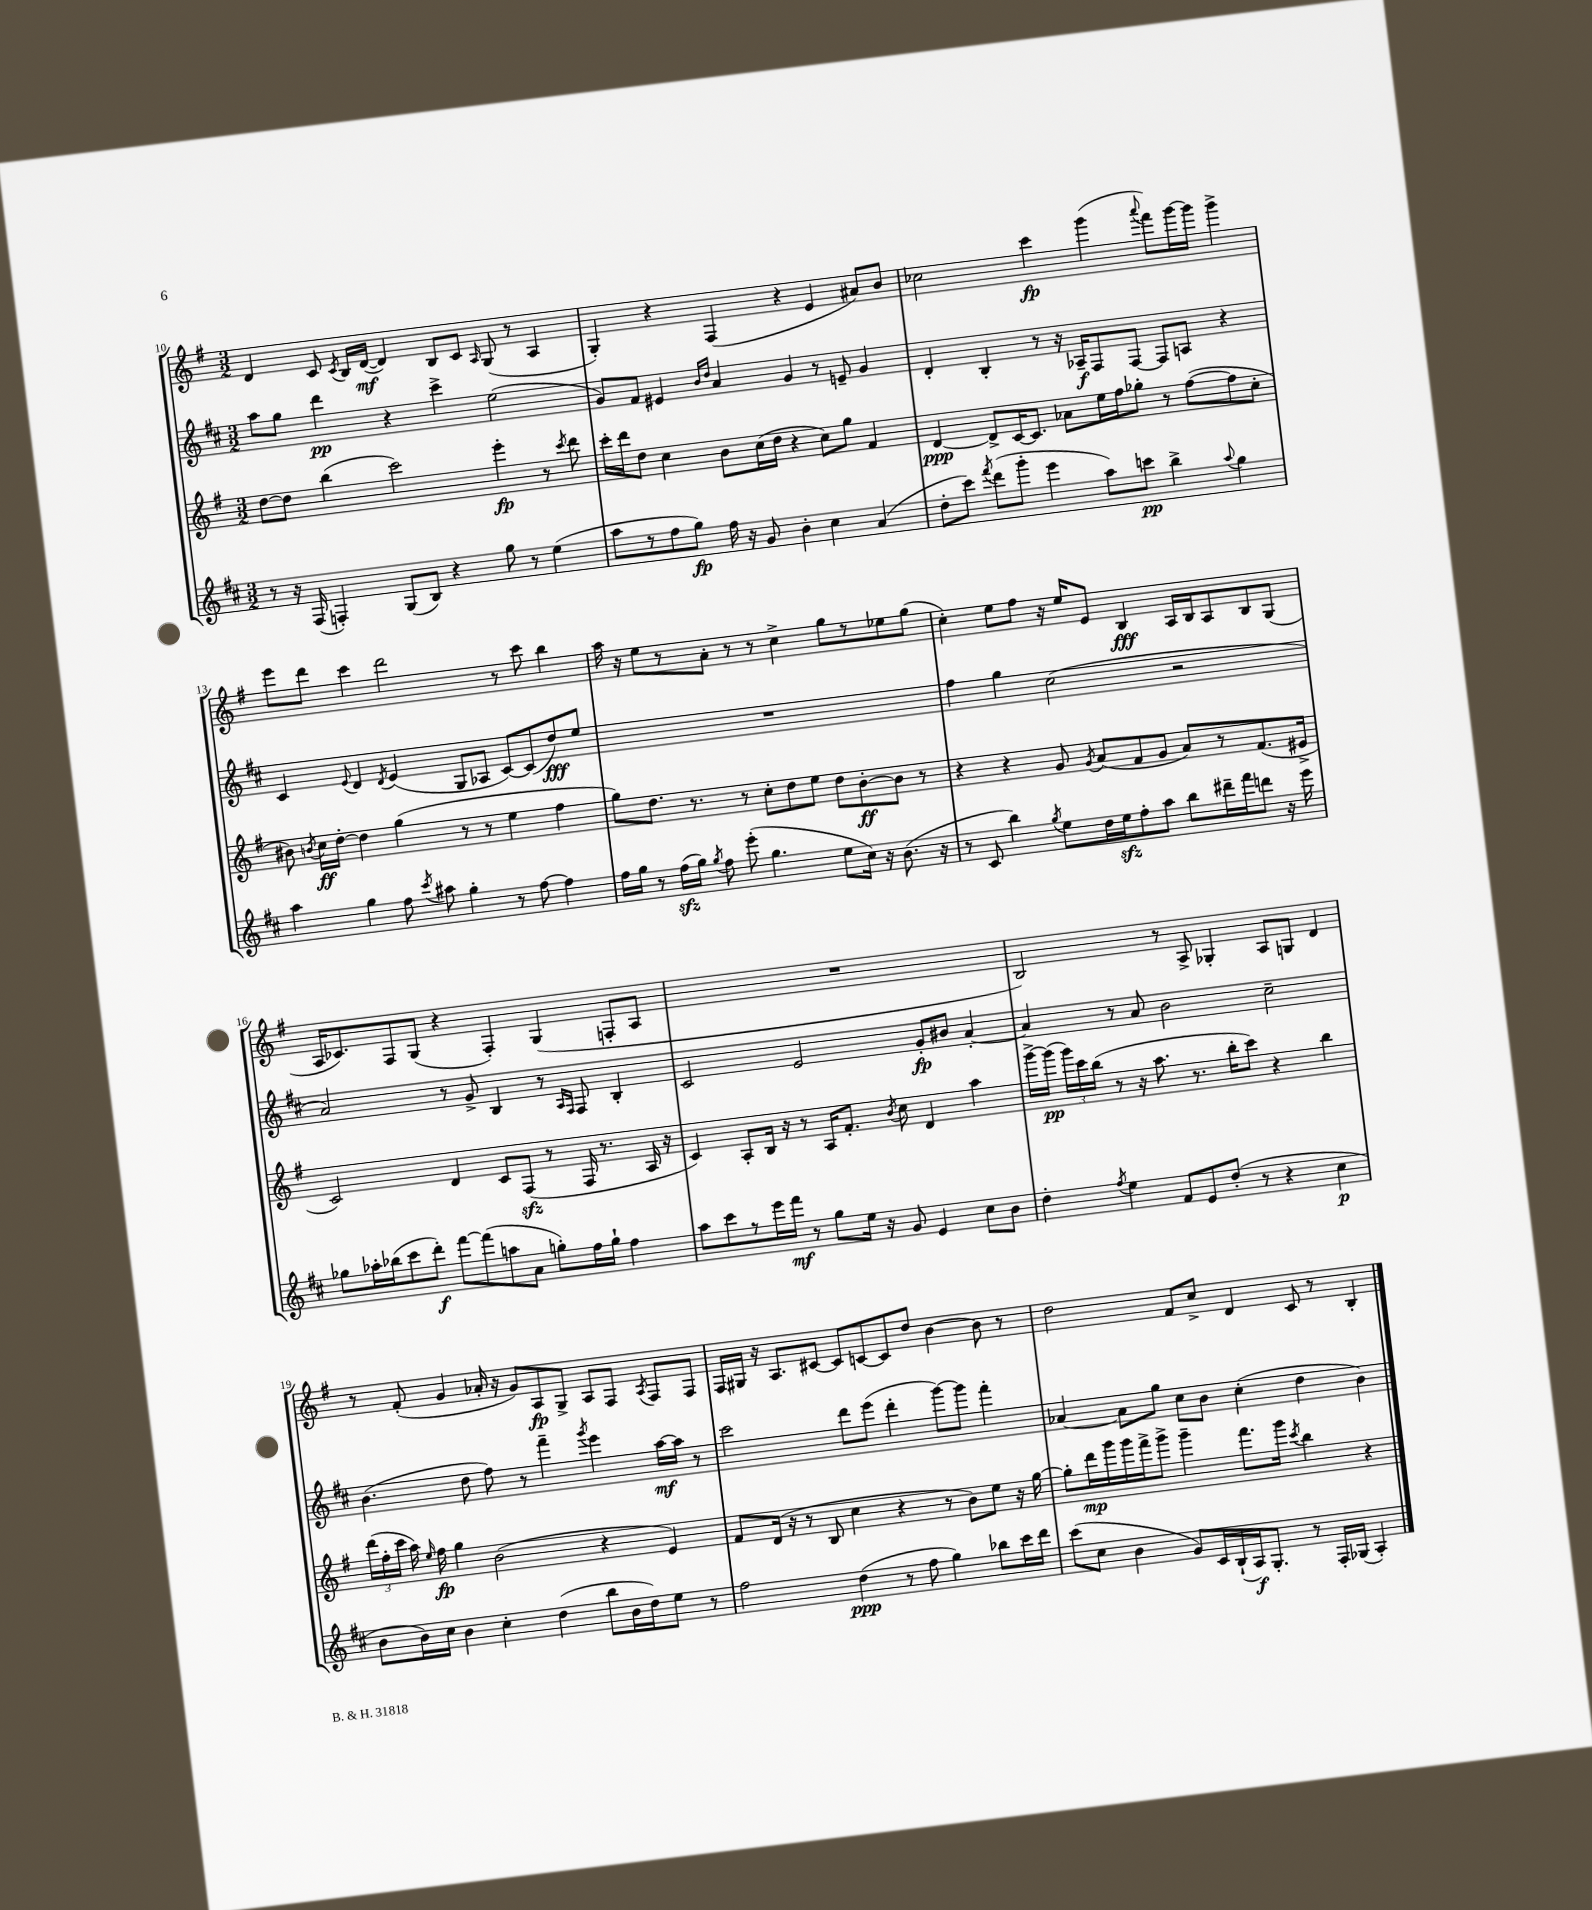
<<
\new StaffGroup <<
\new Staff = "s0" {
    \clef treble \key g \major \numericTimeSignature \time 3/2
    \autoBeamOff d'4 c'8 \acciaccatura { c'8 } b16[ d'16]~\mf( d'4) b8[ c'8] \grace { a16 } g8( r8 a4 |
    g4-.) r4 fis4( r4 e'4 ais'8[) b'8] |
    ces''2 c'''4\fp g'''4( \appoggiatura { a'''8 } fis'''8[) g'''16~ g'''16] g'''4-> |
    e'''8[ d'''8] c'''4 d'''2 r8 c'''8 b''4 |
    a''16 r16 e''8[ r8 a'8]-. r8 r8 c''4-> g''8[ r8 ees''8 g''8]( |
    c''4-.) e''8[ fis''8] r16 e''16[ e'8] b4\fff a16[ b16 a8 b8 g8]( |
    a16[ ces'8.) fis8 g8]( r4 fis4-.) g4( f8[-. a8] |
    R1. |
    b2) r8 a8-> ges4-. a8[ g8] d'4 |
    r8 fis'8-.( g'4 aes'16-. r16 g'8[) a8\fp g8]-> a8[ fis8] \acciaccatura { a8 } fis8[ fis8] |
    fis16[ gis16] r16 a8.[ cis'8]~ cis'8[ c'8~ c'8 d''8] b'4~ b'8 r8 |
    d''2 fis'8[ c''8]-> d'4 c'8 r8 b4-. \bar "|." |
}
\new Staff = "s1" {
    \clef treble \key d \major \numericTimeSignature \time 3/2
    \autoBeamOff a''8[ g''8] d'''4\pp r4 cis'''4-> e''2( |
    g'8[) fis'8] eis'4 \grace { b'16[ d''16] } a'4 g'4 r8 e'8-- g'4 |
    d'4-. b4-. r8 r16 aes16[--\f fis8 fis8]~ fis8[ a8] r4 |
    cis'4 \appoggiatura { e'8 } d'4 \acciaccatura { d'8 } e'4( g8[ aes8] cis'8[~) cis'8( d''8\fff) e''8] |
    R1. |
    fis''4 g''4 cis''2( r2 |
    a'2) r8 g'8-> b4 r8 \grace { a16[ fis16] } fis8 b4-. |
    cis'2 e'2 g'8[-.\fp bis'8] a'4~-. |
    a'4 r8 a'8 b'2 cis''2-- |
    b'4.( d''8 fis''8) r8 fis'''4-- \acciaccatura { g'''8 } e'''4 a''16[~\mf a''16] r8 |
    cis'''2 d'''8[ e'''8]( d'''4-. g'''8[~) g'''8] fis'''4-. |
    aes'4~ aes'8[ g''8] cis''8[ b'8] cis''4-.( d''4 b'4) \bar "|." |
}
\new Staff = "s2" {
    \clef treble \key g \major \numericTimeSignature \time 3/2
    \autoBeamOff d''8[~ d''8] b''4( c'''2) e'''4-.\fp r8 \acciaccatura { c'''8 } d'''8 |
    c'''16[-. d'''16 d''8] c''4 b'8[ c''16( d''16] r4 c''8[) g''8] fis'4 |
    d'4~\ppp d'8[-> c'16~ c'8.] aes'8[ e''16 fis''16 ges''8]-. r8 fis''8[~( fis''8 c''8]-. |
    bis'8) \acciaccatura { b'8 } c''16[\ff d''16]~-. d''4 g''4( r8 r8 e''4 fis''4 |
    g''8[) d''8.] r8. r8 c''8[-. d''8 e''8] d''8[ b'8~-.\ff b'8] r8 |
    r4 r4 g'8 \acciaccatura { g'8 } a'8[( fis'8 g'8] a'8[) r8 fis'8.( eis'16]-> |
    c'2) d'4 c'8[ fis8]\sfz( r8 fis16 r8. a16 r16 |
    c'4) a8[-. b16] r16 r8 a16[ fis'8.]-. \acciaccatura { b'8 } c''8 d'4 a''4 |
    g'''16[~-> g'''16]\pp( \tuplet 3/2 { g'''16[) c'''16 b''16]( } r8 r16 a''8. r8. b''16[-. c'''8]) r4 b''4 |
    \tuplet 3/2 { d'''16[( fis''16-. c'''16] } a''16) \grace { e''16 } fis''16\fp g''4 b'2( r4 e'4) |
    fis'8[ d'16]( r16 r8 b8 c''4 r4 r8 b'8[) e''8] r16 g''16~ |
    g''8[-. d'''16\mp g'''16 g'''16 fis'''16-> g'''8]-> g'''4-- fis'''8.[ g'''16] \acciaccatura { c'''8 } b''4 r4 \bar "|." |
}
\new Staff = "s3" {
    \clef treble \key d \major \numericTimeSignature \time 3/2
    \autoBeamOff r8 r16 fis16( f4-.) g8[( b8]) r4 g''8 r8 e''4( |
    a''8[ r8 fis''8 g''8]\fp) fis''16 r16 g'8 b'4-. cis''4 a'4( |
    d''8[-. cis'''8]) \acciaccatura { fis'''8 } d'''8[( g'''8]-. e'''4 a''8[) c'''8]\pp b''4-> \appoggiatura { a''8 } g''4 |
    a''4 g''4 fis''8 \acciaccatura { cis'''8 } ais''8 g''4-. r8 fis''8~ fis''4 |
    fis''16[ g''16] r8 fis''16[\sfz( g''16]) \acciaccatura { g''8 } fis''8 e'''8-.( g''4. e''8[ cis''16]) r16 b'8.( r16 |
    r8 cis'8 b''4) \acciaccatura { g''8 } e''8[ d''16 e''16\sfz fis''8-. a''8] b''8[ dis'''16-- fis'''16 d'''8] r16 e'''16 |
    ges''8[ aes''16-. bes''16( cis'''8 d'''8]-.\f) fis'''8[~ fis'''8( a''8 a'8] g''8[-.) fis''16 g''16]-! fis''4 |
    a''8[ cis'''8 r8 e'''16 fis'''16]\mf r8 g''8[ e''16] r16 g'8 e'4 cis''8[ b'8] |
    d''4-. \acciaccatura { fis''8 } e''4 fis'8[ e'8 d''8]-.( r8 r4 cis''4\p |
    b'8[ b'16) cis''16] b'4 cis''4-. d''4( b''8[ b'16 d''16) e''8] r8 |
    fis''2 d''4\ppp( r8 fis''8 g''4) bes''8[ cis'''16 d'''16] |
    cis'''8[( cis''8] b'4 g'8[) cis'16 b16-!( a16\f) g8.]-. r8 fis16[-. ges16]( a4-.) \bar "|." |
}
>>
>>
\layout { \context { \Score currentBarNumber = #10 } }
